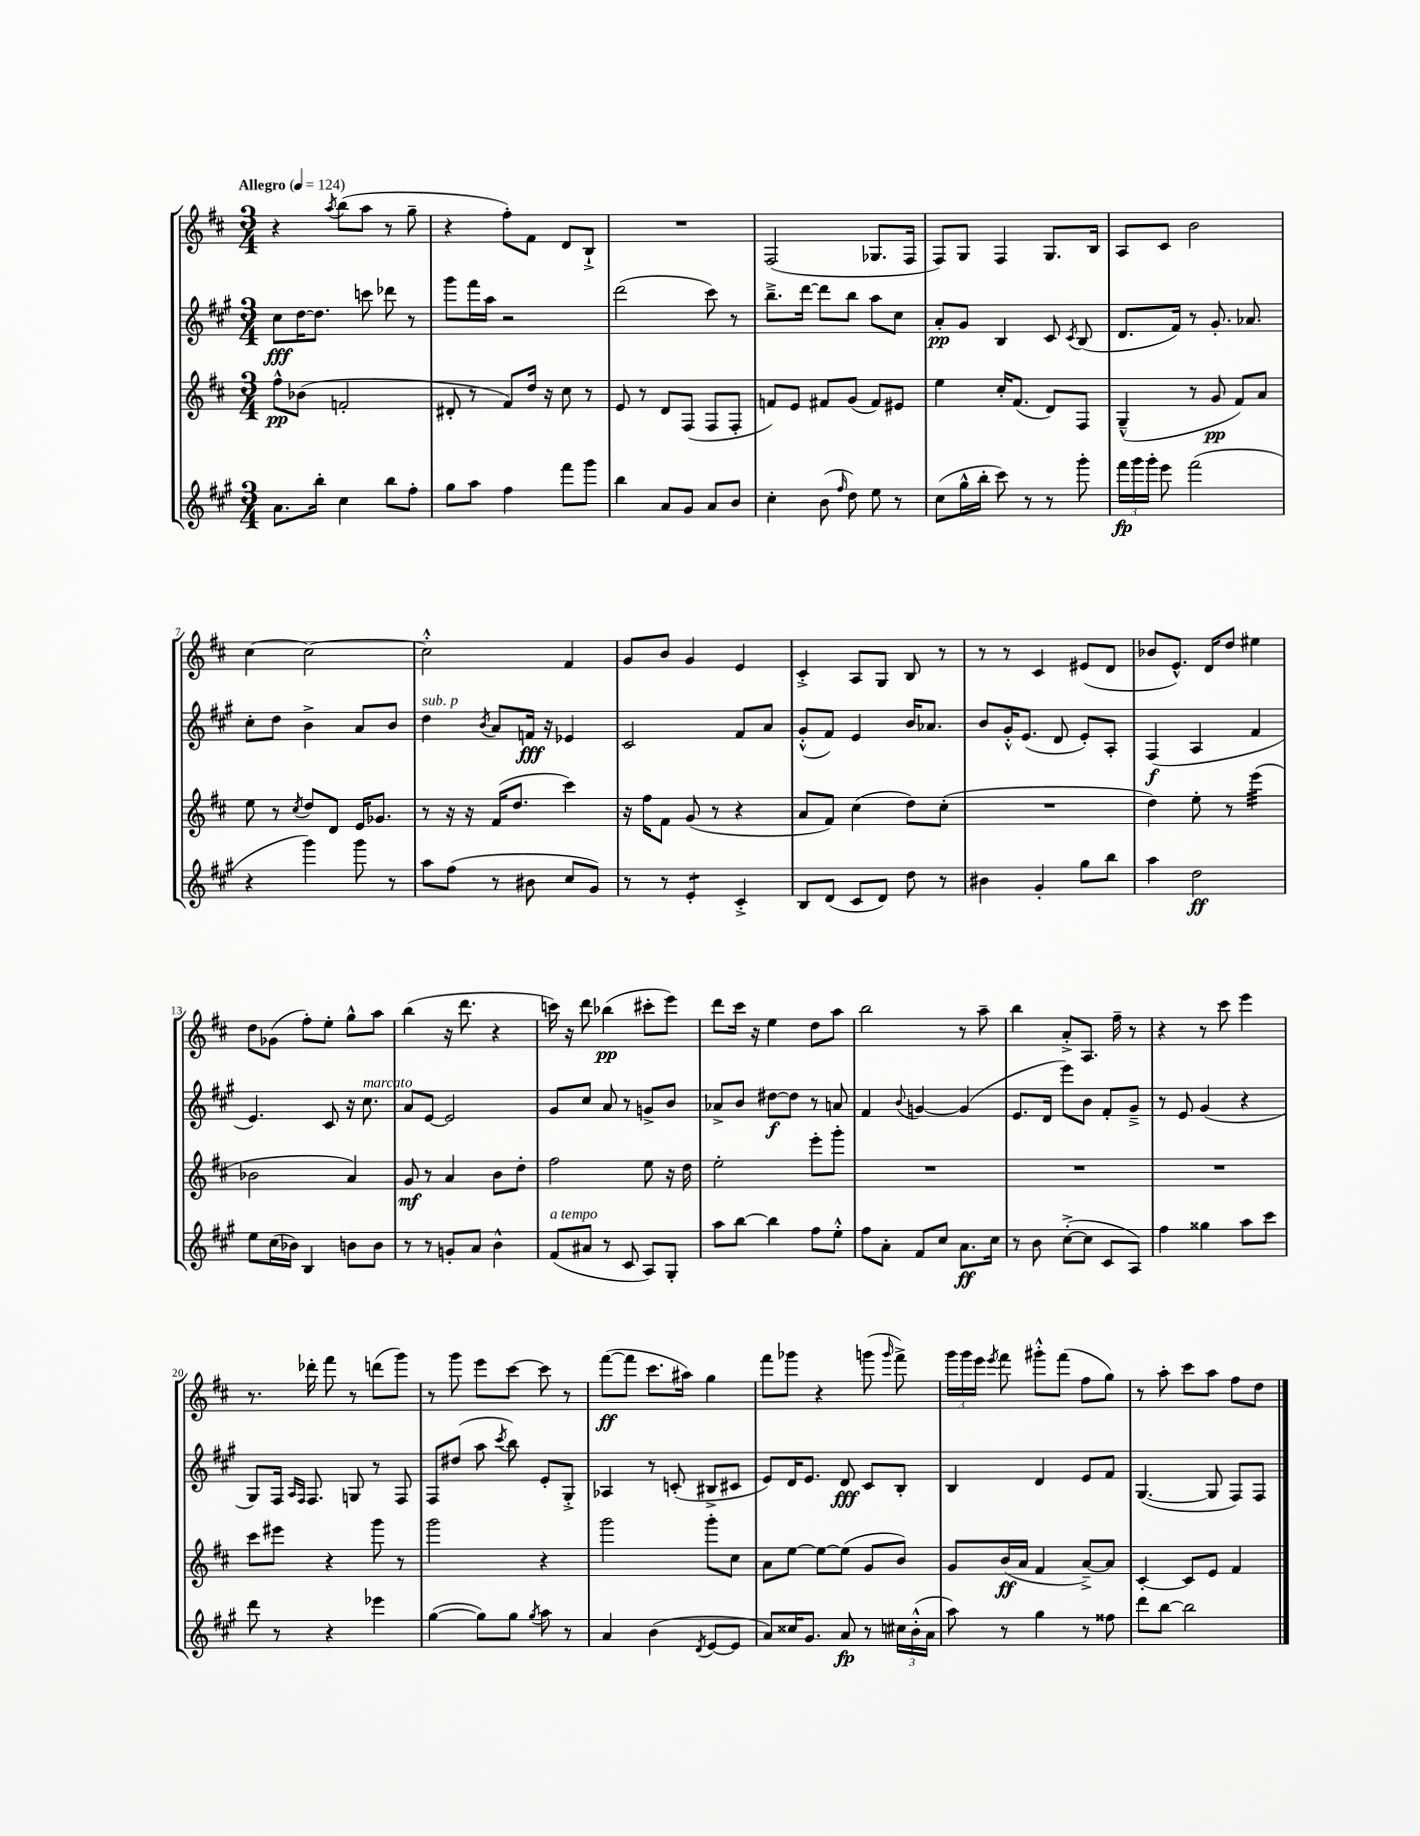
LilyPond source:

<<
\new StaffGroup <<
\new Staff = "s0" {
    \clef treble \key d \major \numericTimeSignature \time 3/4 \tempo "Allegro" 4 = 124
    \autoBeamOff r4 \acciaccatura { a''8 } b''8[( a''8] r8 g''8-- |
    r4 fis''8[-.) fis'8] d'8[ b8]-!-> |
    R2. |
    fis2( ges8.[ fis16] |
    fis8[) g8] fis4 g8.[ b16] |
    a8[ cis'8] b'2 |
    cis''4~ cis''2~ |
    cis''2-.-^ fis'4 |
    g'8[ b'8] g'4 e'4 |
    cis'4-.-> a8[ g8] b8 r8 |
    r8 r8 cis'4 eis'8[( d'8] |
    bes'8[ e'8.]-^) d'16[ d''8] eis''4 |
    d''8[ ges'8]( fis''8[-.) e''8]-. g''8[-^ a''8] |
    b''4( r16 d'''8. r4 |
    c'''16) r16 d'''8 bes''4\pp( cis'''8[-. e'''8]) |
    d'''8[ cis'''16] r16 e''4 d''8[ a''8] |
    b''2 r8 a''8-- |
    b''4 a'8[-.-> a8.] fis''16-- r8 |
    r4 r8 cis'''8 e'''4 |
    r8. des'''16-. fis'''8 r8 d'''8[( g'''8]) |
    r8 g'''8 e'''8[ cis'''8]~ cis'''8 r8 |
    fis'''8[~\ff( fis'''8] cis'''8.[ ais''16]) g''4 |
    fis'''8[ ges'''8] r4 g'''8( \grace { g'''16 } fis'''8->) |
    \tuplet 3/2 { g'''16[ g'''16 e'''16] } \acciaccatura { e'''8 } fis'''8 gis'''8[-.-^ fis'''8]( fis''8[ g''8]) |
    r8 a''8-. cis'''8[ a''8] fis''8[ d''8] \bar "|." |
}
\new Staff = "s1" {
    \clef treble \key a \major \numericTimeSignature \time 3/4
    \autoBeamOff cis''8[\fff d''16~ d''8.] c'''8 des'''8 r8 |
    gis'''8[ fis'''16 a''16] r2 |
    d'''2( cis'''8) r8 |
    b''8.[---> d'''16]~ d'''8[ b''8] a''8[ cis''8] |
    a'8[-.\pp gis'8] b4 cis'8 \acciaccatura { cis'8 } b8( |
    d'8.[ fis'16]) r8 gis'8.-. aes'8. |
    cis''8[-. d''8] b'4-> a'8[ b'8] |
    d''4^\markup { \italic "sub. p" } \acciaccatura { b'8 } a'8[ f'16]\fff r16 ees'4 |
    cis'2 fis'8[ a'8] |
    gis'8[-.-^( fis'8]) e'4 b'16[ aes'8.] |
    b'8[ gis'16-.-^ e'8.]( d'8 e'8[-.) a8]-. |
    fis4\f( a4 fis'4 |
    e'4.) cis'8 r16 cis''8.^\markup { \italic "marcato" } |
    a'8[ e'8]~ e'2 |
    gis'8[ cis''8] a'8 r8 g'8[-> b'8] |
    aes'8[-> b'8] dis''8[~\f dis''8] r8 a'8 |
    fis'4 \appoggiatura { b'8 } g'4~ g'4( |
    e'8.[ d'16] e'''8[) b'8] fis'8[-. gis'8]---> |
    r8 e'8 gis'4( r4 |
    gis8[) fis16] \grace { a16[ fis16] } fis8. g8 r8 fis8 |
    fis8[ dis''8]( a''8 \acciaccatura { cis'''8 } b''8) e'8[-. gis8]-.-> |
    aes4 r8 c'8-.( bis8[-> cis'8] |
    e'8[) d'16 e'8.] d'8\fff cis'8[ b8]-. |
    b4 d'4 e'8[ fis'8] |
    gis4.~( gis8 fis8[) fis8] \bar "|." |
}
\new Staff = "s2" {
    \clef treble \key d \major \numericTimeSignature \time 3/4
    \autoBeamOff fis''8[-^\pp bes'8]( f'2-. |
    dis'8-. r8 fis'8[) d''16] r16 cis''8 r8 |
    e'8 r8 d'8[ fis8]( fis8[ fis8]-. |
    f'8[) e'8] fis'8[ g'8]( fis'8[) eis'8] |
    e''4 cis''16[-. fis'8.]( d'8[) fis8] |
    g4---^( r8 g'8\pp fis'8[) a'8] |
    e''8 r8 \acciaccatura { cis''8 } d''8[ d'8] e'16[ ges'8.] |
    r8 r16 r16 fis'16[( d''8.] cis'''4) |
    r16 fis''16[ fis'8] g'8( r8 r4 |
    a'8[ fis'8]) cis''4( d''8[) cis''8]-.( |
    R2. |
    d''4) e''8-. r8 e'''4:32( |
    bes'2 a'4) |
    g'8\mf r8 a'4 b'8[ d''8]-. |
    fis''2 e''8 r16 d''16 |
    e''2-. e'''8[-. g'''8]-. |
    R2. |
    R2. |
    R2. |
    cis'''8[ eis'''8] r4 g'''8 r8 |
    g'''2 r4 |
    g'''2 g'''8[-. cis''8] |
    a'8[ e''8]~ e''8[~ e''8]( g'8[ b'8]) |
    g'8[ b'16\ff( a'16] fis'4 a'8[~--->) a'8] |
    cis'4~-. cis'8[ e'8] fis'4 \bar "|." |
}
\new Staff = "s3" {
    \clef treble \key a \major \numericTimeSignature \time 3/4
    \autoBeamOff a'8.[ b''16]-. cis''4 b''8[ fis''8]-. |
    gis''8[ a''8] fis''4 fis'''8[ gis'''8] |
    b''4 a'8[ gis'8] a'8[ b'8] |
    cis''4-. b'8( \grace { fis''16 } d''8) e''8 r8 |
    cis''8[( gis''16-^ b''16]-. cis'''8) r8 r8 gis'''8-. |
    \tuplet 3/2 { fis'''16[\fp gis'''16 gis'''16]-. } e'''8 fis'''2( |
    r4 gis'''4) gis'''8 r8 |
    a''8[ fis''8]( r8 bis'8 cis''8[ gis'8]) |
    r8 r8 e'4:8-. cis'4-.-> |
    b8[ d'8]( cis'8[ d'8]) d''8 r8 |
    bis'4 gis'4-. gis''8[ b''8] |
    a''4 d''2\ff |
    e''8[ cis''16( bes'16]) b4 b'8[ b'8] |
    r8 r8 g'8[-. a'8] b'4-^ |
    fis'8[^\markup { \italic "a tempo" }( ais'8] r8 cis'8 a8[) gis8]-. |
    a''8[ b''8]~ b''4 fis''8[ e''8]-.-^ |
    fis''8[ a'8]-. fis'8[ cis''8] a'8.[\ff cis''16] |
    r8 b'8 cis''8[~-.->( cis''8] cis'8[ a8]) |
    fis''4 gisis''4 a''8[ cis'''8] |
    d'''8 r8 r4 ees'''4 |
    gis''4~( gis''8[) gis''8] \acciaccatura { gis''8 } a''8 r8 |
    a'4 b'4( \acciaccatura { d'8 } e'8[~ e'8] |
    a'8[) cisis''16 gis'8.] a'8\fp r8 \tuplet 3/2 { cis''16[ b'16-.-^( a'16] } |
    a''8) r8 gis''4 r8 fisis''8 |
    d'''8[ b''8]~ b''2 \bar "|." |
}
>>
>>
